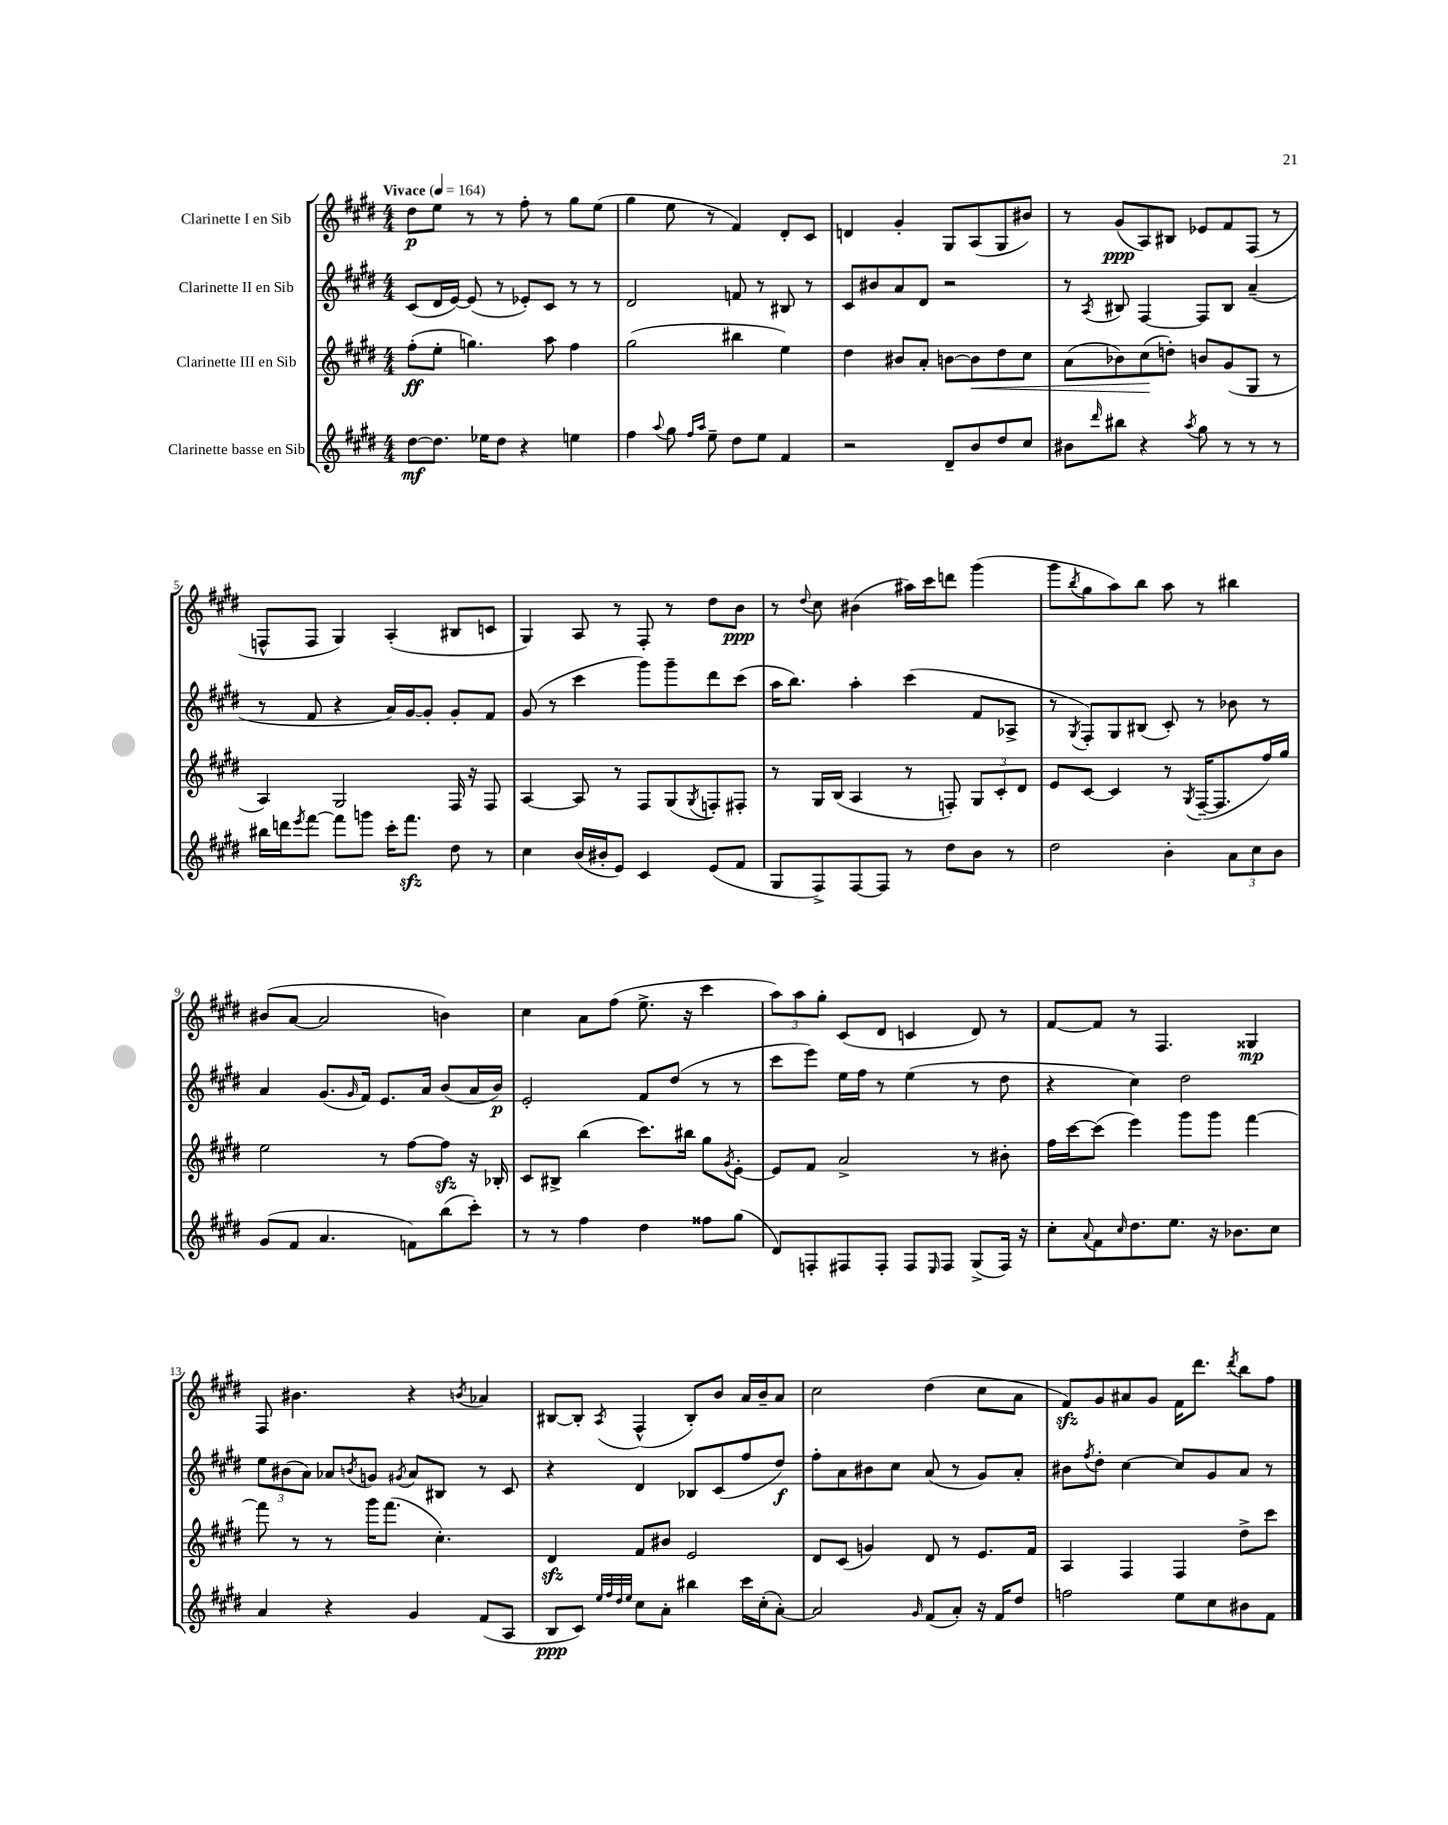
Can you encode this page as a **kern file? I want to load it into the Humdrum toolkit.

**kern	**kern	**kern	**kern
*staff4	*staff3	*staff2	*staff1
*clefG2	*clefG2	*clefG2	*clefG2
*k[f#c#g#d#]	*k[f#c#g#d#]	*k[f#c#g#d#]	*k[f#c#g#d#]
*M4/4	*M4/4	*M4/4	*M4/4
*MM164	*MM164	*MM164	*MM164
[8dd#	(8ff#'	(8c#	8dd#
8.dd#]	8ee'	16d#	8ee
.	.	[16e)	.
.	4.gg)	(8e]	8r
16ee-	.	.	.
8dd#	.	8r	8r
4r	.	8e-')	8ff#'
.	8aa	8c#	8r
4ee	4ff#	8r	8gg#
.	.	8r	(8ee
=	=	=	=
4ff#	(2gg#	2d#	4gg#
8qqaa	.	.	.
8gg#	.	.	8ee
16qqff#	.	.	.
16qqaa	.	.	.
8ee~	.	.	8r
8dd#	4bb#	8f	4f#)
8ee	.	8r	.
4f#	4ee)	8B#	8d#'
.	.	8r	8c#
=	=	=	=
2r	4dd#	8c#	4d
.	.	8b#	.
.	8b#	8a	4g#'
.	8a'	8d#	.
8d#~	[8b	2r	8G#
8b	8b]	.	(8A
8dd#	8dd#	.	8G#
8cc#	8cc#	.	8b#)
=	=	=	=
8b#	(8a	8r	8r
16qqddd#	.	8qA	.
8bb#	8b-)	8B#	(8g#
4r	(8cc#	[4F#	8A)
.	8dd')	.	8B#
8qaa	.	.	.
8gg#	8b	8F#]	8e-
8r	(8g#	8B#	8f#
8r	8G#	(4a~	(8F#
8r	8r	.	8r
=	=	=	=
16bb#	4A)	8r	8F^^
16ddd	.	.	.
8qeee	.	.	.
[8fff#	.	8f#	8F
8fff#]	2G#	4r	4G#)
8ggg	.	.	.
16ccc#'	.	16a)	(4A'
8.fff#	.	[16g#	.
.	.	8g#']	.
8dd#	16F#	8g#'	8B#
.	16r	.	.
8r	8F#	8f#	8c
=	=	=	=
4cc#	[4A	(8g#	4G#)
.	.	8r	.
(16b	8A]	4ccc#	8A
16b#'	.	.	.
8e)	8r	.	8r
4c#	8F#	8ggg#)	8F#'
.	(8G#	8ggg#~	8r
.	8qG#	.	.
(8e	8F')	8ddd#	8dd#
8f#	8F#'	(8ccc#	8b
=	=	=	=
8G#	8r	16aa	8r
.	.	8.bb)	.
.	.	.	8qqdd#
8F#^)	16G#	.	8cc#
.	(16B	.	.
[8F#	4A	4aa'	(4b#
8F#]	.	.	.
8r	8r	(4ccc#	16aa#)
.	.	.	16ccc#
8dd#	8F')	.	8ddd
8b	12G#	8f#	(4ggg#
.	12c#'	.	.
8r	.	8A-^	.
.	12d#	.	.
=	=	=	=
2dd#	8e	8r	8ggg#
.	.	8qG#	8qbb
.	[8c#	8F#')	8gg#
.	4c#]	8G#	8aa)
.	.	(8B#	8bb
4b'	8r	8c#')	8aa
.	8qG#	.	.
.	([16F#~	8r	8r
.	8.F#]	.	.
12a	.	8b-	4bb#
12cc#	.	.	.
.	16ff#)	8r	.
12b	.	.	.
.	16gg#	.	.
=	=	=	=
(8g#	2ee	4a	(8b#
8f#	.	.	[8a
4.a	.	(8.g#	2a]
.	.	16qqg#	.
.	.	16f#)	.
.	8r	8.e	.
8f)	[8ff#	.	.
.	.	16a	.
(8bb	8ff#]	(8b	4b)
8ccc#')	16r	16a	.
.	16B-'	16b)	.
=	=	=	=
8r	8c#	2e'	4cc#
8r	8B#^	.	.
4ff#	(4bb	.	8a
.	.	.	(8ff#
4dd#	8.ccc#)	8f#	8.ee^
.	.	(8dd#	.
.	16bb#	.	16r
8ff##	8gg#	8r	4ccc#
.	8qg#	.	.
(8gg#	[8e'	8r	.
=	=	=	=
8d#)	8e]	8ccc#	12aa)
.	.	.	12aa
8F'	8f#	8eee)	.
.	.	.	12gg#'
8F#	2a^	16ee	(8c#
.	.	16ff#	.
8F#'	.	8r	8d#
8F#	.	(4ee	4c
16qqE	.	.	.
8F#	.	.	.
(8G#^	8r	8r	8d#)
16F#)	8b#'	8dd#	8r
16r	.	.	.
=	=	=	=
8cc#'	16ff#	4r	[8f#
.	[16ccc#	.	.
8qqa	.	.	.
8f#	(8ccc#]	.	8f#]
16qqcc#	.	.	.
8.dd#	4eee)	4cc#)	8r
.	.	.	4.F#
8.ee	.	.	.
.	8ggg#	2dd#	.
16r	8ggg#	.	.
8.b-	.	.	.
.	[4fff#	.	4G##
8cc#	.	.	.
=	=	=	=
4a	8fff#]	12ee	8F#
.	.	(12b#	.
.	8r	.	4.b#
.	.	12a)	.
4r	8r	8a-	.
.	.	8qb	.
.	16ggg#	8g	.
.	(8.fff#	.	.
.	.	8qg#	.
4g#	.	8a-	4r
.	4.cc#')	8B#	.
.	.	.	8qb
(8f#	.	8r	4a-
8A	.	8c#	.
=	=	=	=
8B	4d#	4r	[8B#
8c#)	.	.	8B#']
32qqee	.	.	.
32qqff#	.	.	.
32qqdd#	.	.	.
32qqee	.	.	8qA
8cc#	8f#	4d#	(4F#^^
8a'	8b#	.	.
4bb#	2e	8B-	8B#')
.	.	(8c#	8b
16ccc#	.	8ff#	16a
(16cc#'	.	.	16b~
[8a')	.	8dd#)	8a
=	=	=	=
2a]	8d#	8ff#'	2cc#
.	(8c#	8a	.
.	4g)	8b#	.
.	.	8cc#	.
16qqg#	.	.	.
(8f#	8d#	(8a	(4dd#
8a')	8r	8r	.
16r	8.e	8g#)	8cc#
16f#	.	.	.
8dd#	.	8a'	8a
.	16f#	.	.
=	=	=	=
2ff	4A	8b#	8f#)
.	.	8qff#	.
.	.	8dd#'	8g#
.	4F#	[4cc#	8a#
.	.	.	8g#
8ee	4F#	8cc#]	16f#
.	.	.	8.ddd#
8cc#	.	8g#	.
.	.	.	8qddd#
8b#	8dd#^	8a	8bb
8f#	8ccc#	8r	8ff#
==	==	==	==
*-	*-	*-	*-
